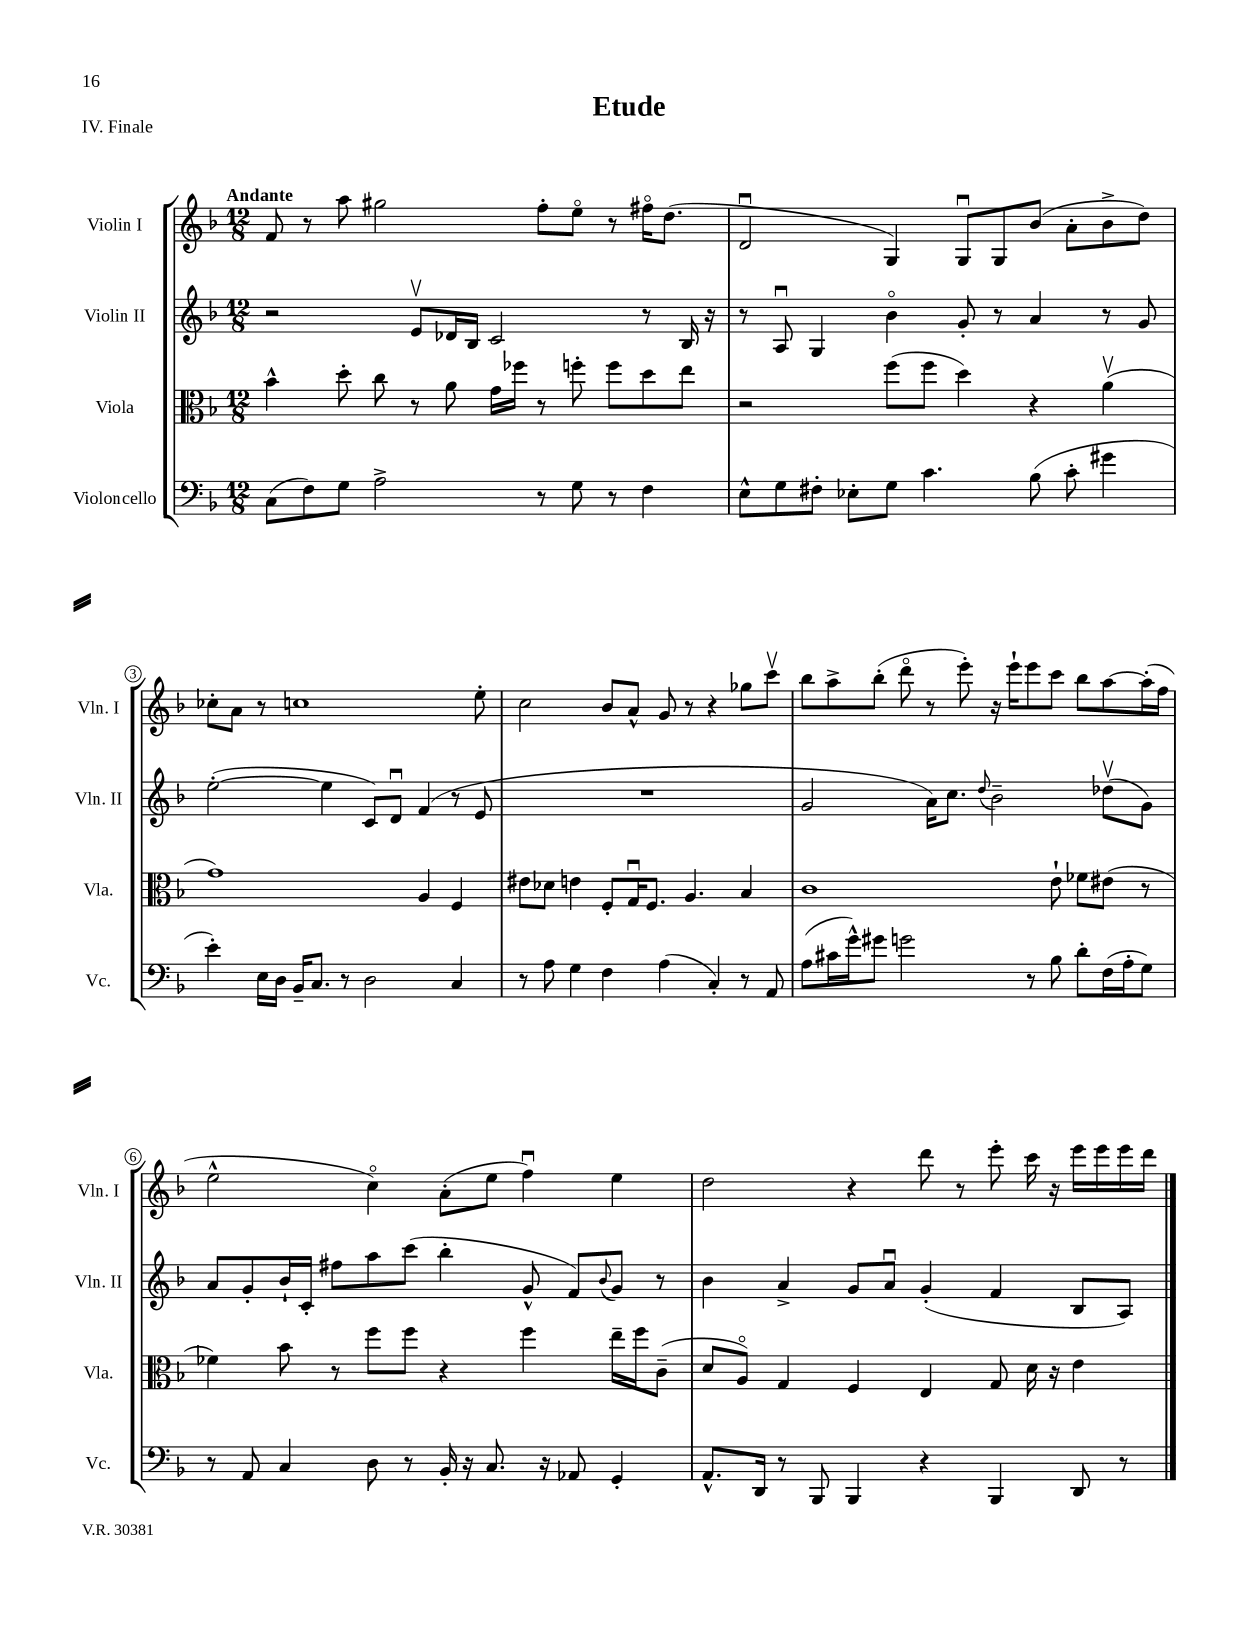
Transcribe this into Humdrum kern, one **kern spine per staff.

**kern	**kern	**kern	**kern
*staff4	*staff3	*staff2	*staff1
*clefF4	*clefC3	*clefG2	*clefG2
*k[b-]	*k[b-]	*k[b-]	*k[b-]
*M12/8	*M12/8	*M12/8	*M12/8
(8C	4b-^^	2r	8f
8F)	.	.	8r
8G	8dd'	.	8aa
2A^	8cc	.	2gg#
.	8r	8ev	.
.	8a	16d-	.
.	.	16B-	.
.	16g	2c	.
.	16ff-	.	.
8r	8r	.	8ff'
8G	8ff'	.	8eeo
8r	8ff	.	8r
4F	8dd	8r	16ff#o
.	.	.	(8.dd
.	8ee	16B-	.
.	.	16r	.
=	=	=	=
8E^^	2r	8r	2du
8G	.	8Au	.
8F#'	.	4G	.
8E-'	.	.	.
8G	(8ff	4b-o	4G)
4.c	8ff	.	.
.	4dd)	8g'	8Gu
.	.	8r	8G
(8B-	4r	4a	(8b-
8c'	.	.	8a'
4g#	(4av	8r	8b-^
.	.	8g	8dd)
=	=	=	=
4e')	1g)	([2ee'	8cc-'
.	.	.	8a
16E	.	.	8r
16D	.	.	.
16BB-~	.	.	1cc
8.C	.	.	.
.	.	4ee]	.
8r	.	.	.
2D	.	8c)	.
.	.	8du	.
.	4A	(4f	.
4C	4F	8r	.
.	.	8e	8ee'
=	=	=	=
8r	8e#	1.r	2cc
8A	8d-	.	.
4G	4e	.	.
4F	8F'	.	8b-
.	16Gu	.	8a^^
.	8.F	.	.
(4A	.	.	8g
.	4.A	.	8r
4C')	.	.	4r
8r	4B-	.	8gg-
8AA	.	.	8cccv
=	=	=	=
(8A	1c	2g	8bb-
16c#	.	.	8aa^
16g^^)	.	.	.
8g#	.	.	(8bb-'
2g	.	.	8dddo
.	.	16a)	8r
.	.	8.cc	.
.	.	.	8eee')
.	.	8qqdd	.
.	.	2b-~	16r
.	.	.	16eee`
8r	.	.	8eee
8B-	8e`	.	8ccc
8d'	8f-	.	8bb-
(16F	(8e#	(8dd-v	[8aa
16A'	.	.	.
8G)	8r	8g)	(16aa']
.	.	.	16ff
=	=	=	=
8r	4f-)	8a	2ee^^
8AA	.	8g'	.
4C	8b-	16b-`	.
.	.	16c'	.
.	8r	8ff#	.
8D	8ff	8aa	4cco)
8r	8ff	(8ccc	.
16BB-'	4r	4bb-'	(8a'
16r	.	.	.
8.C	.	.	8ee
.	4ff	8g^^	4ffu)
16r	.	.	.
8AA-	.	8f)	.
.	.	8qqb-	.
4GG'	16ee~	8g	4ee
.	16ff	.	.
.	(8c~	8r	.
=	=	=	=
8.AA^^	8d	4b-	2dd
.	8Ao)	.	.
16DD	.	.	.
8r	4G	4a^	.
8BBB-	.	.	.
4BBB-	4F	8g	4r
.	.	8au	.
4r	4E	(4g'	8ddd
.	.	.	8r
4BBB-	8G	4f	8eee'
.	16d	.	16ccc
.	16r	.	16r
8DD	4e	8B-	16eee
.	.	.	16eee
8r	.	8A)	16eee
.	.	.	16ddd
==	==	==	==
*-	*-	*-	*-
